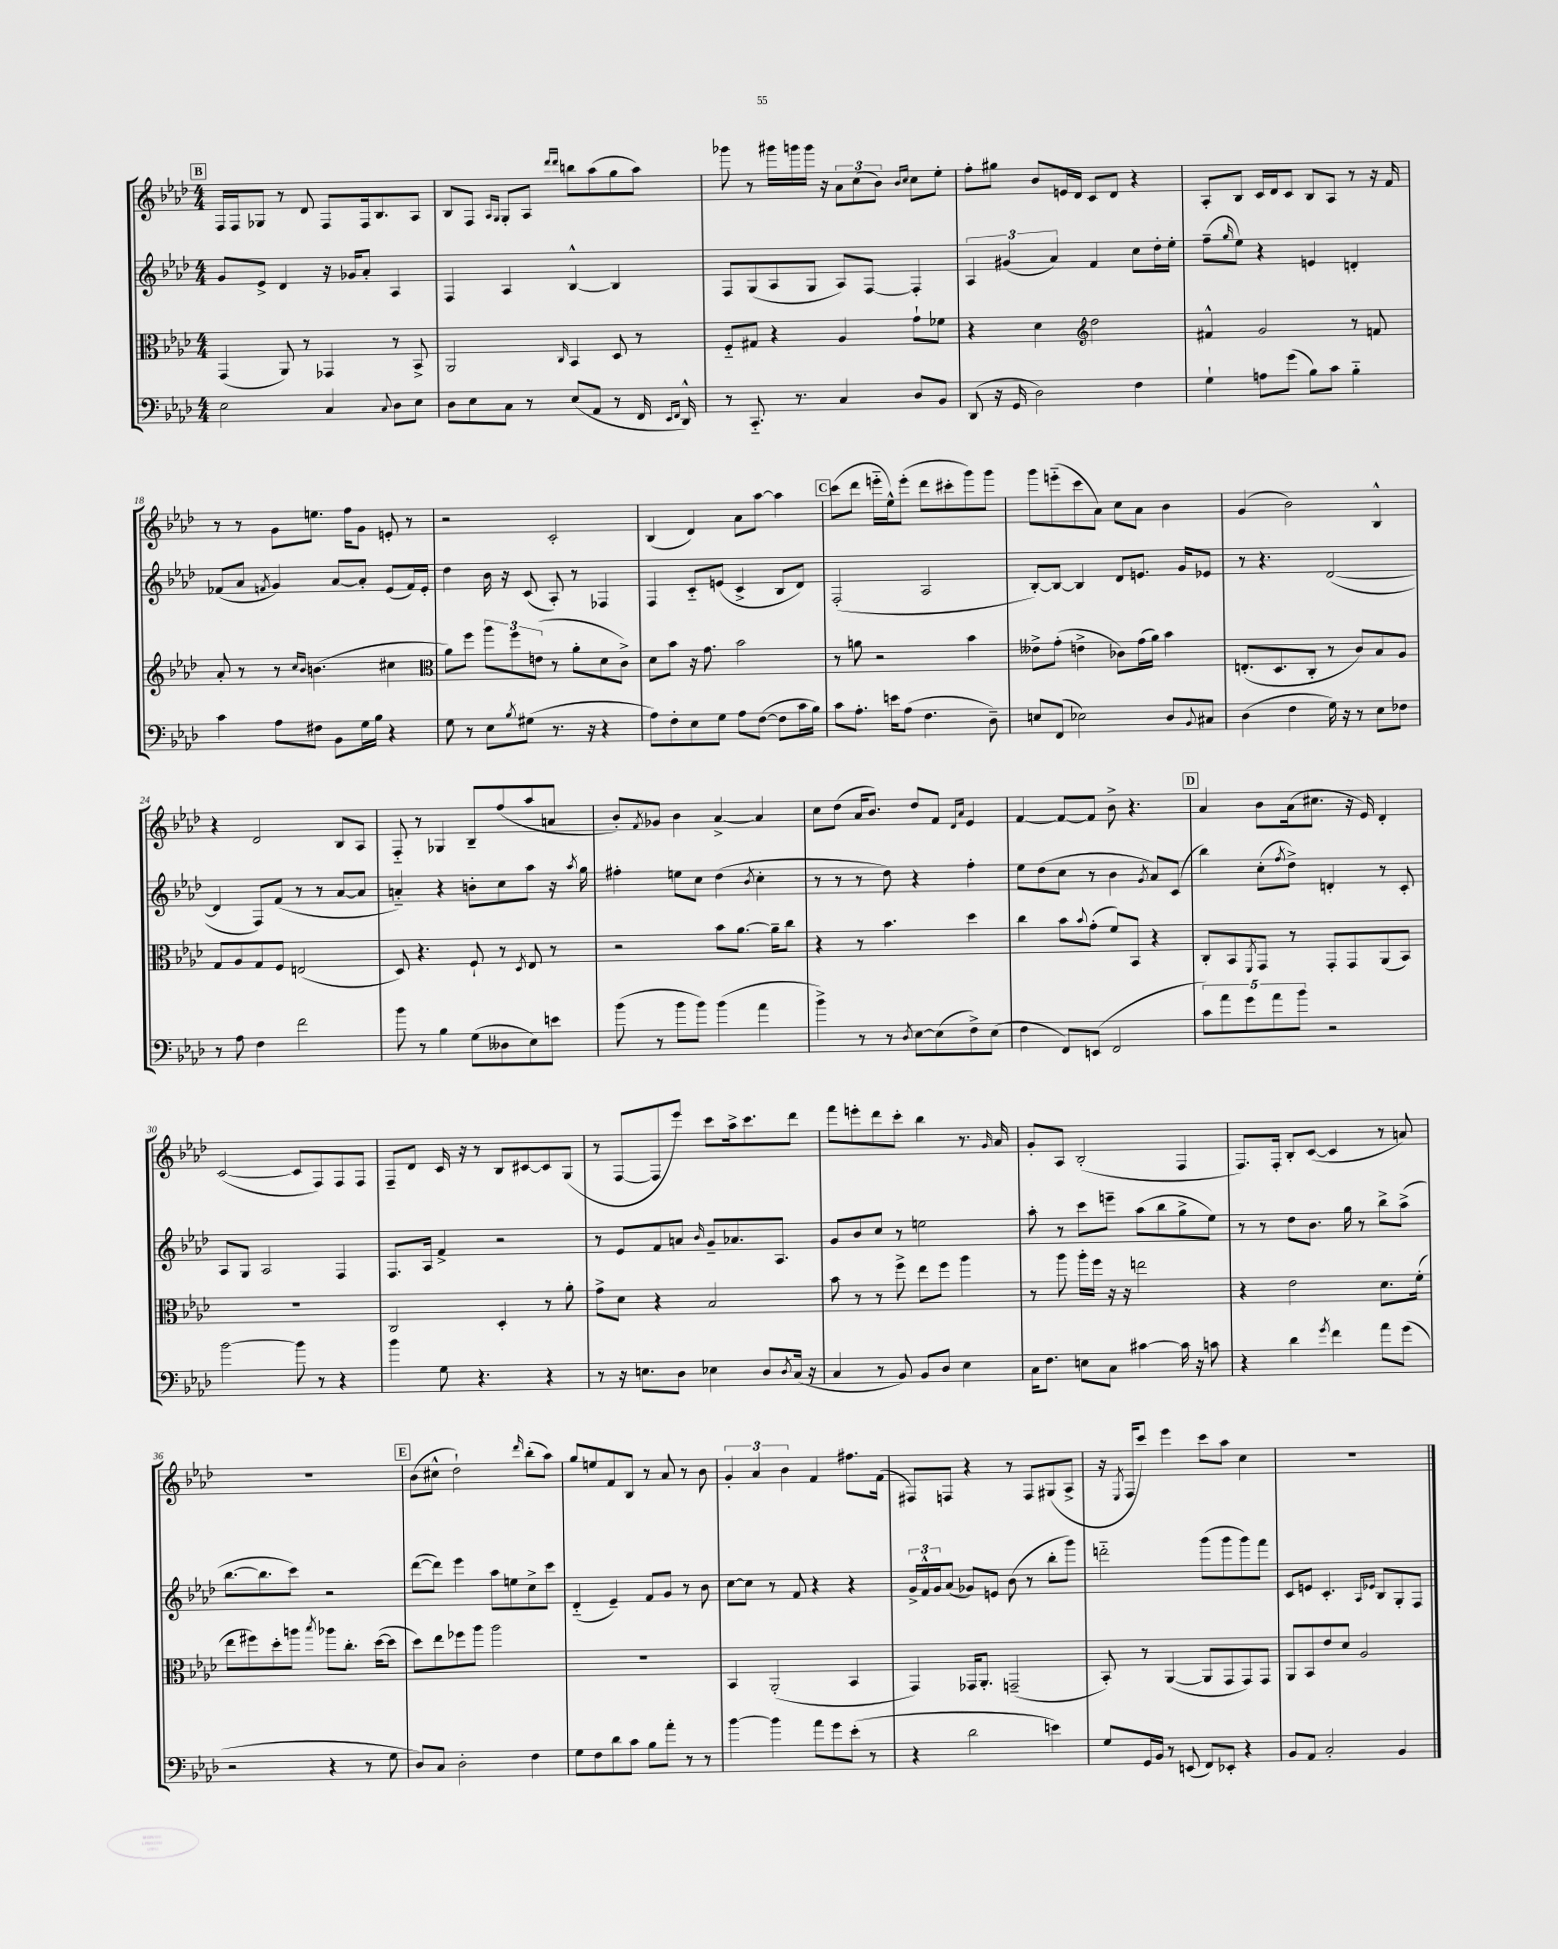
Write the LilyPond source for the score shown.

<<
\new StaffGroup <<
\new Staff = "s0" {
    \clef treble \key aes \major \numericTimeSignature \time 4/4
    \mark \markup { \box "B" } f16 f16 ges8 r8 des'8 f8 f16 bes8. aes8 |
    bes8 f8 \grace { aes16 g16 } g8-. aes8 \grace { des'''16 des'''16 } b''8 aes''8( g''8 aes''8) |
    ges'''8 r8 gis'''16 g'''16 g'''16 r16 \tuplet 3/2 { aes'8 c''8( bes'8) } \grace { bes'16 c''16 } c''8 ees''8-. |
    f''8-. gis''8 bes'8 e'16 des'16 c'8 des'8 r4 |
    aes8-. bes8 c'16 des'16 c'8 bes8 aes8 r8 r16 f'16 |
    r8 r8 g'8 e''8. f''16 g'8 e'8-. r8 |
    r2 c'2-. |
    bes4( des'4) aes'8 aes''8~ aes''4 |
    \mark \markup { \box "C" } c'''8( des'''8 e'''16-_ ees''16-^) e'''8-.( des'''8 cis'''8-. g'''8) g'''8 |
    g'''8 e'''8-_( c'''8 aes'8) c''8 aes'8 bes'4 |
    g'4( bes'2) bes4-^ |
    r4 des'2 bes8 aes8 |
    f8-_ r8 ges4 bes8-- f''8( aes''8 a'8 |
    bes'8-.) \acciaccatura { f'8 } ges'8 bes'4 aes'4~-> aes'4 |
    c''8 des''8( aes'16 bes'8.) des''8 f'8 \grace { des'16 aes'16 } ees'4 |
    f'4~ f'8~ f'8 bes'8-> r4. |
    \mark \markup { \box "D" } aes'4 bes'8 aes'16( cis''8. r16 ees'16) des'4-. |
    c'2~( c'8 f8) f8 f8 |
    f8-- des'8 c'16 r16 r8 bes8 cis'8~ cis'8 g8( |
    r8 f8~ f8 ees'''8) c'''8 aes''16-> c'''8. des'''8 |
    f'''8 e'''8-. des'''8 c'''8-. bes''4 r8. \grace { g'16 } aes'16 |
    g'8-. aes8 bes2-.( f4 |
    f8.) f16-. bes8-. c'8~( c'4 r8 a'8) |
    R1 |
    \mark \markup { \box "E" } bes'8( cis''8-^ des''2-!) \grace { des'''16 } bes''8-.( aes''8) |
    g''8 e''8 f'8 bes8 r8 aes'8 r8 bes'8 |
    \tuplet 3/2 { g'4-. aes'4 bes'4 } f'4 fis''8. f'16( |
    fis8) f8 r4 r8 f8 gis8( aes8-> |
    r16 \acciaccatura { ees8 } f16 c'''8) ees'''4 c'''8 aes''8 c''4 |
    R1 \bar "|." |
}
\new Staff = "s1" {
    \clef treble \key aes \major \numericTimeSignature \time 4/4
    \mark \markup { \box "B" } g'8 ees'8-> des'4 r16 ges'16 aes'8-. aes4 |
    f4 aes4 bes4~-^ bes4 |
    f8 g8( aes8 g8 aes8) f8~ f4-. |
    \tuplet 3/2 { aes4 gis'4( aes'4) } f'4 c''8 des''16-. ees''16-. |
    f''8--( \grace { g''16 } ees''8) r4 e'4 d'4-. |
    fes'8( aes'8 \acciaccatura { f'8 } g'4) aes'8~ aes'8-. ees'8( f'16) ees'16-. |
    des''4 bes'16 r16 c'8( aes8-.) r8 fes4 |
    f4 c'8-_ e'8( c'4-> bes8 des'8) |
    \mark \markup { \box "C" } f2-.( aes2 |
    bes8~-.) bes8~ bes4 des'8 e'8. g'16 ees'8 |
    r8 r4. des'2~( |
    des'4 f8) f'8( r8 r8 aes'8~ aes'8 |
    a'4-_) r4 b'8-. c''8 aes''8 r16 \acciaccatura { aes''8 } g''16 |
    fis''4-. e''8 c''8 des''4( \acciaccatura { bes'8 } c''4-. |
    r8 r8 r8 des''8) r4 f''4-. |
    ees''8 des''8( c''8 r8 bes'4 \acciaccatura { g'8 } aes'8) c'8( |
    \mark \markup { \box "D" } bes''4) c''8-.( \acciaccatura { f''8 } des''8->) d'4-. r8 c'8-. |
    aes8 g8 aes2 f4 |
    f8. aes16 f'4-> r2 |
    r8 ees'8 f'8 a'8 \grace { bes'16 } g'8-- aes'8. aes8. |
    g'8 bes'8 c''8 r8 e''2 |
    aes''8-. r8 c'''8 e'''8-- aes''8( bes''8 g''8-> ees''8) |
    r8 r8 des''8 bes'8. g''16 r8 bes''8-> aes''8->( |
    bes''8.~ bes''8. c'''8) r2 |
    \mark \markup { \box "E" } des'''8~( des'''8) ees'''4 aes''8 e''8 c''8-> c'''8 |
    des'4-_( ees'4--) f'8 g'8 r8 bes'8 |
    c''8~ c''8 r8 f'8 r4 r4 |
    \tuplet 3/2 { g'16-> f'16-^ g'16 } aes'8( ges'8) e'8 bes'8( r8 bes''8-. g'''8) |
    d'''2-_ g'''8( g'''8 g'''8) f'''8 |
    c'8 e'8 c'4.-. \grace { aes16 ees'16 } bes8 g8-. f8 \bar "|." |
}
\new Staff = "s2" {
    \clef alto \key aes \major \numericTimeSignature \time 4/4
    \mark \markup { \box "B" } g,4( aes,8) r8 ges,4 r8 bes,8-> |
    aes,2 \grace { c16 } bes,4 des8 r8 |
    f8-_ gis8 r4 aes4 g'8-! fes'8 |
    r4 des'4 \clef treble des''2 |
    fis'4-^ g'2 r8 f'8 |
    aes'8-. r8 r8 \grace { c''16 bes'16 } b'4.( cis''4 |
    \clef alto aes'8) f''8 \tuplet 3/2 { aes''8 f''8 e'8( } r8 aes'8-. des'8 c'8->) |
    des'8 bes'8 r16 g'8. bes'2 |
    \mark \markup { \box "C" } r8 a'8 r2 bes'4 |
    eeses'8-> g'8-.( e'4-> ces'8) g'16( aes'16) bes'4 |
    e8.-.( des8. c8-. r8 c'8) bes8 aes8 |
    g8 aes8 g8 f8 e2( |
    des8) r4. f8-! r8 \acciaccatura { des8 } ees8 r8 |
    r2 bes'8 aes'8.~ aes'16-- c''8 |
    r4 r8 bes'4. des''4 |
    c''4 bes'8 \appoggiatura { bes'8 } g'8-.( f'8) bes,8 r4 |
    \mark \markup { \box "D" } c8-. bes,8 \acciaccatura { f,8 } g,8 r8 g,8-. g,8 aes,8( bes,8) |
    R1 |
    c2 des4-. r8 aes'8-. |
    g'8-> des'8 r4 bes2 |
    bes'8 r8 r8 f''8-> ees''8 f''8 aes''4 |
    r8 aes''8 aes''16-. f''16 r16 r16 e''2 |
    r4 ees'2 des'8. f'16-.( |
    ees''8 fis''8) des''8-. a''8 \acciaccatura { bes''8 } aes''8 c''8.-. des''16~( des''8 |
    \mark \markup { \box "E" } des''8) ees''8 fes''8 aes''8 aes''2 |
    R1 |
    bes,4 aes,2-.( bes,4 |
    g,4) ges,16 aes,8.-. g,2--( |
    bes,8-.) r8 aes,4~( aes,8 g,8 g,8) g,8 |
    aes,8 bes,8 ees'8 des'8 aes2 \bar "|." |
}
\new Staff = "s3" {
    \clef bass \key aes \major \numericTimeSignature \time 4/4
    \mark \markup { \box "B" } ees2 c4 \appoggiatura { c8 } des8 ees8 |
    des8 ees8 c8 r8 ees8( aes,8 r8 f,16 \grace { ees,16 f,16 } des,16-^) |
    r8 c,8.-_ r8. c4 des8 bes,8 |
    des,8( r16 g,16 des2) f4 |
    g4-! a8 g'8( bes8) c'8 bes4-_ |
    c'4 aes8 fis8 bes,8 g16 bes16 r4 |
    g8 r8 ees8 \acciaccatura { bes8 } gis8( r8. r16 r4 |
    aes8) f8-. ees8 g8 aes8 f8~( f8 c'16 bes16) |
    \mark \markup { \box "C" } c'8 aes8.-. e'16 aes8( f4. des8--) |
    e8 f,8( ees2) des8 \appoggiatura { bes,8 } cis8 |
    des4( f4 g16) r16 r8 ees8 fes8 |
    r8 aes8 f4 f'2 |
    bes'8 r8 bes4 g8( deses8 ees8) e'8 |
    bes'8( r8 bes'8 bes'8) bes'4( aes'4 |
    bes'4->) r8 r8 \acciaccatura { des8 } ees8~ ees8( f8->) ees8( |
    f4 f,8) e,8( f,2 |
    \mark \markup { \box "D" } \tuplet 5/4 { c'8) aes'8 g'8 aes'8 bes'8 } r2 |
    bes'2~ bes'8 r8 r4 |
    bes'4 g8 r4. r4 |
    r8 r16 e8. des8 ees4 des8 \acciaccatura { des8 } c16( r16 |
    c4 r8 bes,8) bes,8 des8 ees4 |
    c16 f8. e8 c8 cis'4~ cis'16 r16 c'8 |
    r4 des'4 \acciaccatura { g'8 } f'4 aes'8 g'8( |
    r2 r4 r8 g8 |
    \mark \markup { \box "E" } des8) c8 des2-. f4 |
    g8 f8 des'8 c'8 bes8 aes'8-. r8 r8 |
    bes'4~ bes'4 aes'8 g'8 ees'8-.( r8 |
    r4 des'2 e'4) |
    g8 g,16 bes,16 r8 e,8( f,8) ees,8-. r4 |
    bes,8 aes,8 c2-. bes,4 \bar "|." |
}
>>
>>
\layout { \context { \Score currentBarNumber = #13 } }
